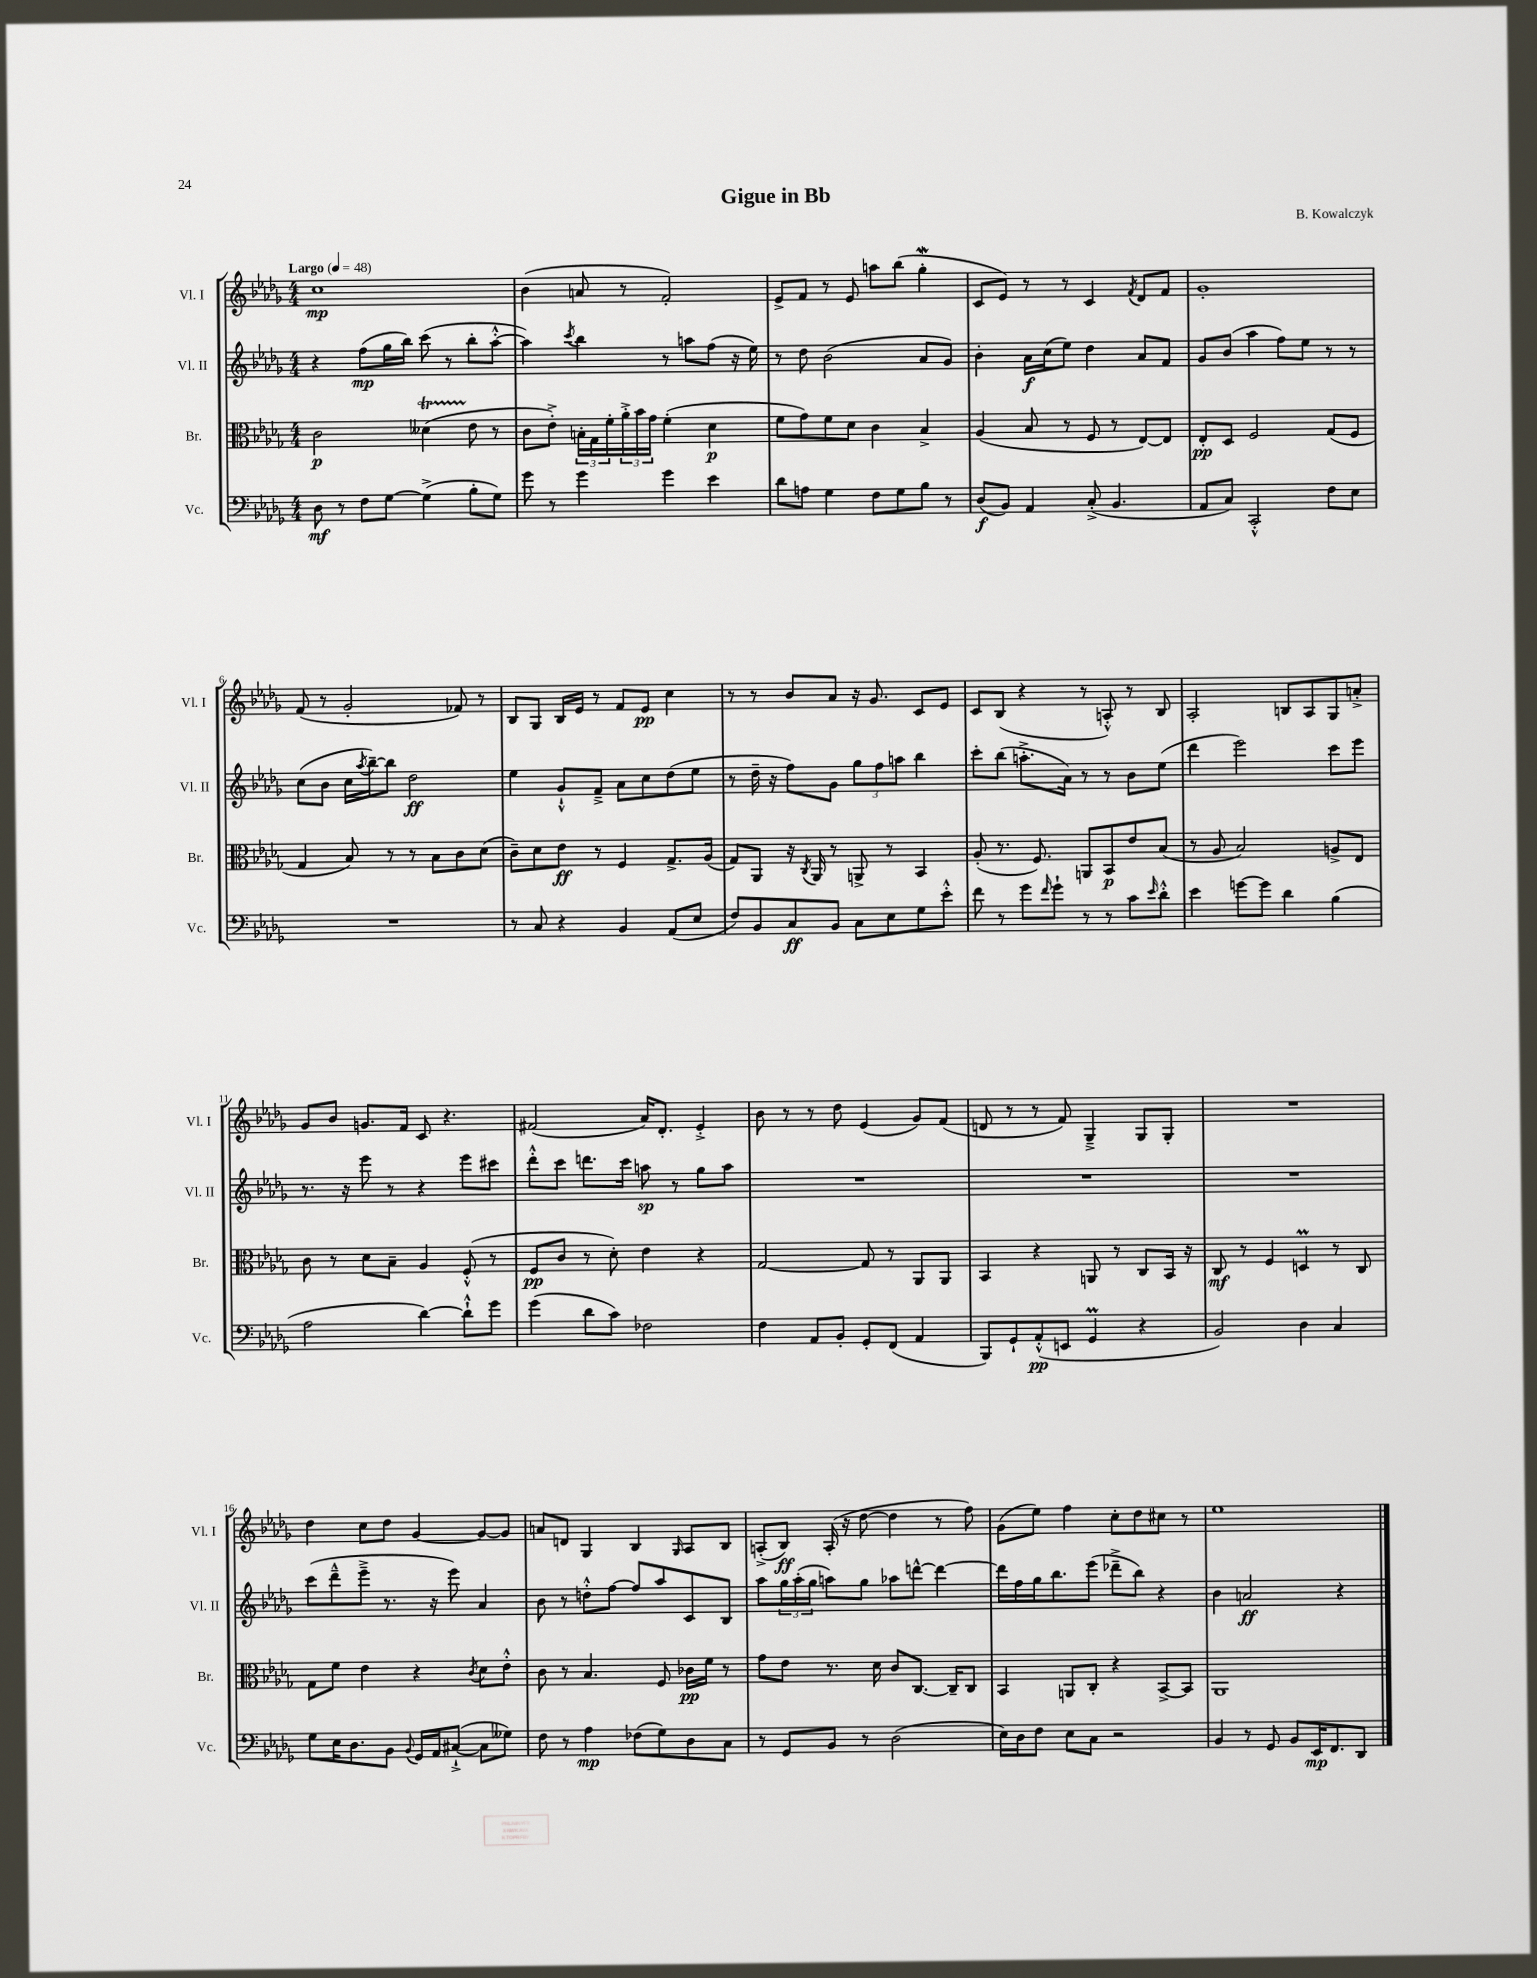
\header { title = "Gigue in Bb" composer = "B. Kowalczyk" }
<<
\new StaffGroup <<
\new Staff = "s0" \with { instrumentName = "Vl. I" shortInstrumentName = "Vl. I" } {
    \clef treble \key des \major \numericTimeSignature \time 4/4 \tempo "Largo" 4 = 48
    c''1\mp |
    bes'4( a'8 r8 f'2-.) |
    ees'8-> f'8 r8 ees'8 a''8 bes''8( ges''4-.\mordent |
    c'8 ees'8) r8 r8 c'4 \acciaccatura { f'8 } des'8 f'8 |
    ges'1-. |
    f'8( r8 ges'2-. fes'8) r8 |
    bes8 ges8 bes16 ees'16 r8 f'8 ees'8\pp c''4 |
    r8 r8 bes'8 aes'8 r16 ges'8. c'8 ees'8 |
    c'8 bes8( r4 r8 a8-.-^) r8 bes8 |
    aes2-. b8 aes8 ges8 a'8-.-> |
    ges'8 bes'8 g'8. f'16 c'8 r4. |
    fis'2( aes'16) des'8.-. ees'4-.-> |
    bes'8 r8 r8 des''8 ees'4( ges'8) f'8( |
    d'8 r8 r8 f'8) ges4---> ges8 ges8-. |
    R1 |
    des''4 c''8 des''8 ges'4~ ges'8~ ges'8 |
    a'8 d'8 ges4 bes4 \grace { ges16 } aes8 bes8 |
    a8-.->( bes8\ff) a16-.( r16 des''8~ des''4 r8 f''8) |
    ges'8( ees''8) f''4 c''8-. des''8 cis''8 r8 |
    ees''1 \bar "|." |
}
\new Staff = "s1" \with { instrumentName = "Vl. II" shortInstrumentName = "Vl. II" } {
    \clef treble \key des \major \numericTimeSignature \time 4/4
    r4 f''8\mp( ges''16 bes''16) c'''8( r8 bes''8-. aes''8~-.-^ |
    aes''4) \acciaccatura { c'''8 } bes''4 r8 a''8 f''8( r16 ees''16) |
    r8 des''8 bes'2( aes'8 ges'8) |
    bes'4-. aes'16\f c''16( ees''8) des''4 aes'8 f'8 |
    ges'8 bes'8( aes''4 f''8) ees''8 r8 r8 |
    c''8( bes'8 c''16 \acciaccatura { aes''8 } bes''16~--) bes''8 des''2\ff |
    ees''4 ges'8-!-^ f'8---> aes'8 c''8 des''8( ees''8 |
    r8 des''16-- r16 f''8) ges'8 \tuplet 3/2 { ges''8 f''8 a''8 } bes''4 |
    c'''8-. bes''8( a''8.-.-> aes'16) r8 r8 bes'8 ees''8( |
    des'''4 ees'''2) c'''8 ees'''8 |
    r8. r16 ees'''8 r8 r4 ees'''8 cis'''8 |
    des'''8-.-^ c'''8 d'''8. c'''16 a''8\sp r8 ges''8 a''8 |
    R1 |
    R1 |
    R1 |
    c'''8( des'''8---^ ees'''8---> r8. r16 ees'''8) aes'4 |
    bes'8 r8 d''8-.-^ f''8~ f''8 aes''8 c'8 bes8 |
    aes''8 \tuplet 3/2 { ges''16 aes''16-.( ges''16 } a''8) ges''8 aes''8 d'''8~-^ d'''4~ |
    d'''16 f''16 ges''16 bes''8. ees'''8( des'''8---> bes''8) r4 |
    bes'4 a'2\ff r4 \bar "|." |
}
\new Staff = "s2" \with { instrumentName = "Br." shortInstrumentName = "Br." } {
    \clef alto \key des \major \numericTimeSignature \time 4/4
    c'2\p deses'4\startTrillSpan( ees'8\stopTrillSpan r8 |
    c'8 ees'8-.->) \tuplet 3/2 { b16-. ges16 f'16-. } \tuplet 3/2 { aes'16-.-> bes'16 ges'16 } f'4-.( des'4\p |
    f'8 ges'8) f'8 des'8 c'4 bes4-> |
    aes4( bes8 r8 f8 r8 ees8~) ees8 |
    ees8-.\pp des8 f2 ges8( f8 |
    ges4 bes8) r8 r8 bes8 c'8 des'8( |
    c'8--) des'8 ees'8\ff r8 f4 ges8.-> aes16( |
    ges8) aes,8 r16 \acciaccatura { c8 } aes,16 r8 a,8-> r8 bes,4 |
    aes8-.( r8. f8.) a,8 bes,8\p ees'8 bes8( |
    r8 aes8 bes2) a8-> ees8 |
    c'8 r8 des'8 bes8-- aes4 f8-.-^( r8 |
    f8\pp c'8 r8 des'8-.) ees'4 r4 |
    ges2~ ges8 r8 aes,8 aes,8 |
    bes,4 r4 a,8 r8 c8 bes,16 r16 |
    c8\mf r8 f4 d4\prall r8 c8 |
    ges8 f'8 ees'4 r4 \acciaccatura { c'8 } des'8 ees'8-.-^ |
    c'8 r8 bes4. f8 ces'16\pp f'16 r8 |
    ges'8 ees'8 r8. des'16 c'8 c8.~ c16-- c8 |
    bes,4 a,8 c8-. r4 bes,8~-> bes,8 |
    aes,1 \bar "|." |
}
\new Staff = "s3" \with { instrumentName = "Vc." shortInstrumentName = "Vc." } {
    \clef bass \key des \major \numericTimeSignature \time 4/4
    des8\mf r8 f8 ges8~ ges4->( bes8-. ges8) |
    ges'8 r8 ges'4 ges'4 ees'4 |
    des'8 a8 ges4 f8 ges8 bes8 r8 |
    des8\f( bes,8) aes,4 c8-.->( bes,4. |
    aes,8 c8) c,2-.-^ f8 ees8 |
    R1 |
    r8 c8 r4 bes,4 aes,8( ees8 |
    f8) bes,8 c8\ff bes,8 c8 ees8 ges8 ees'8-.-^ |
    f'8 r8 ges'8 \grace { f'16 } ges'8-! r8 r8 c'8 \grace { ees'16 } des'8-.-^ |
    ees'4 g'8~ g'8 des'4 bes4( |
    aes2 des'4~) des'8-!-^ ges'8 |
    ges'4( des'8 c'8) fes2 |
    f4 aes,8 bes,8-. ges,8-. f,8( aes,4 |
    bes,,8) ges,8-! aes,8-.-^\pp( e,8 ges,4\prall r4 |
    bes,2) des4 c4 |
    ges8 ees16 des8. bes,8 \appoggiatura { bes,8 } ges,16 aes,16 cis8~-!->( cis8 geses8) |
    f8 r8 aes4\mp fes8( ges8) des8 c8 |
    r8 ges,8 bes,8 r8 des2( |
    ees16) des16 f8 ees8 c8 r2 |
    bes,4 r8 ges,8 bes,8 ees,16\mp f,8. des,8 \bar "|." |
}
>>
>>
